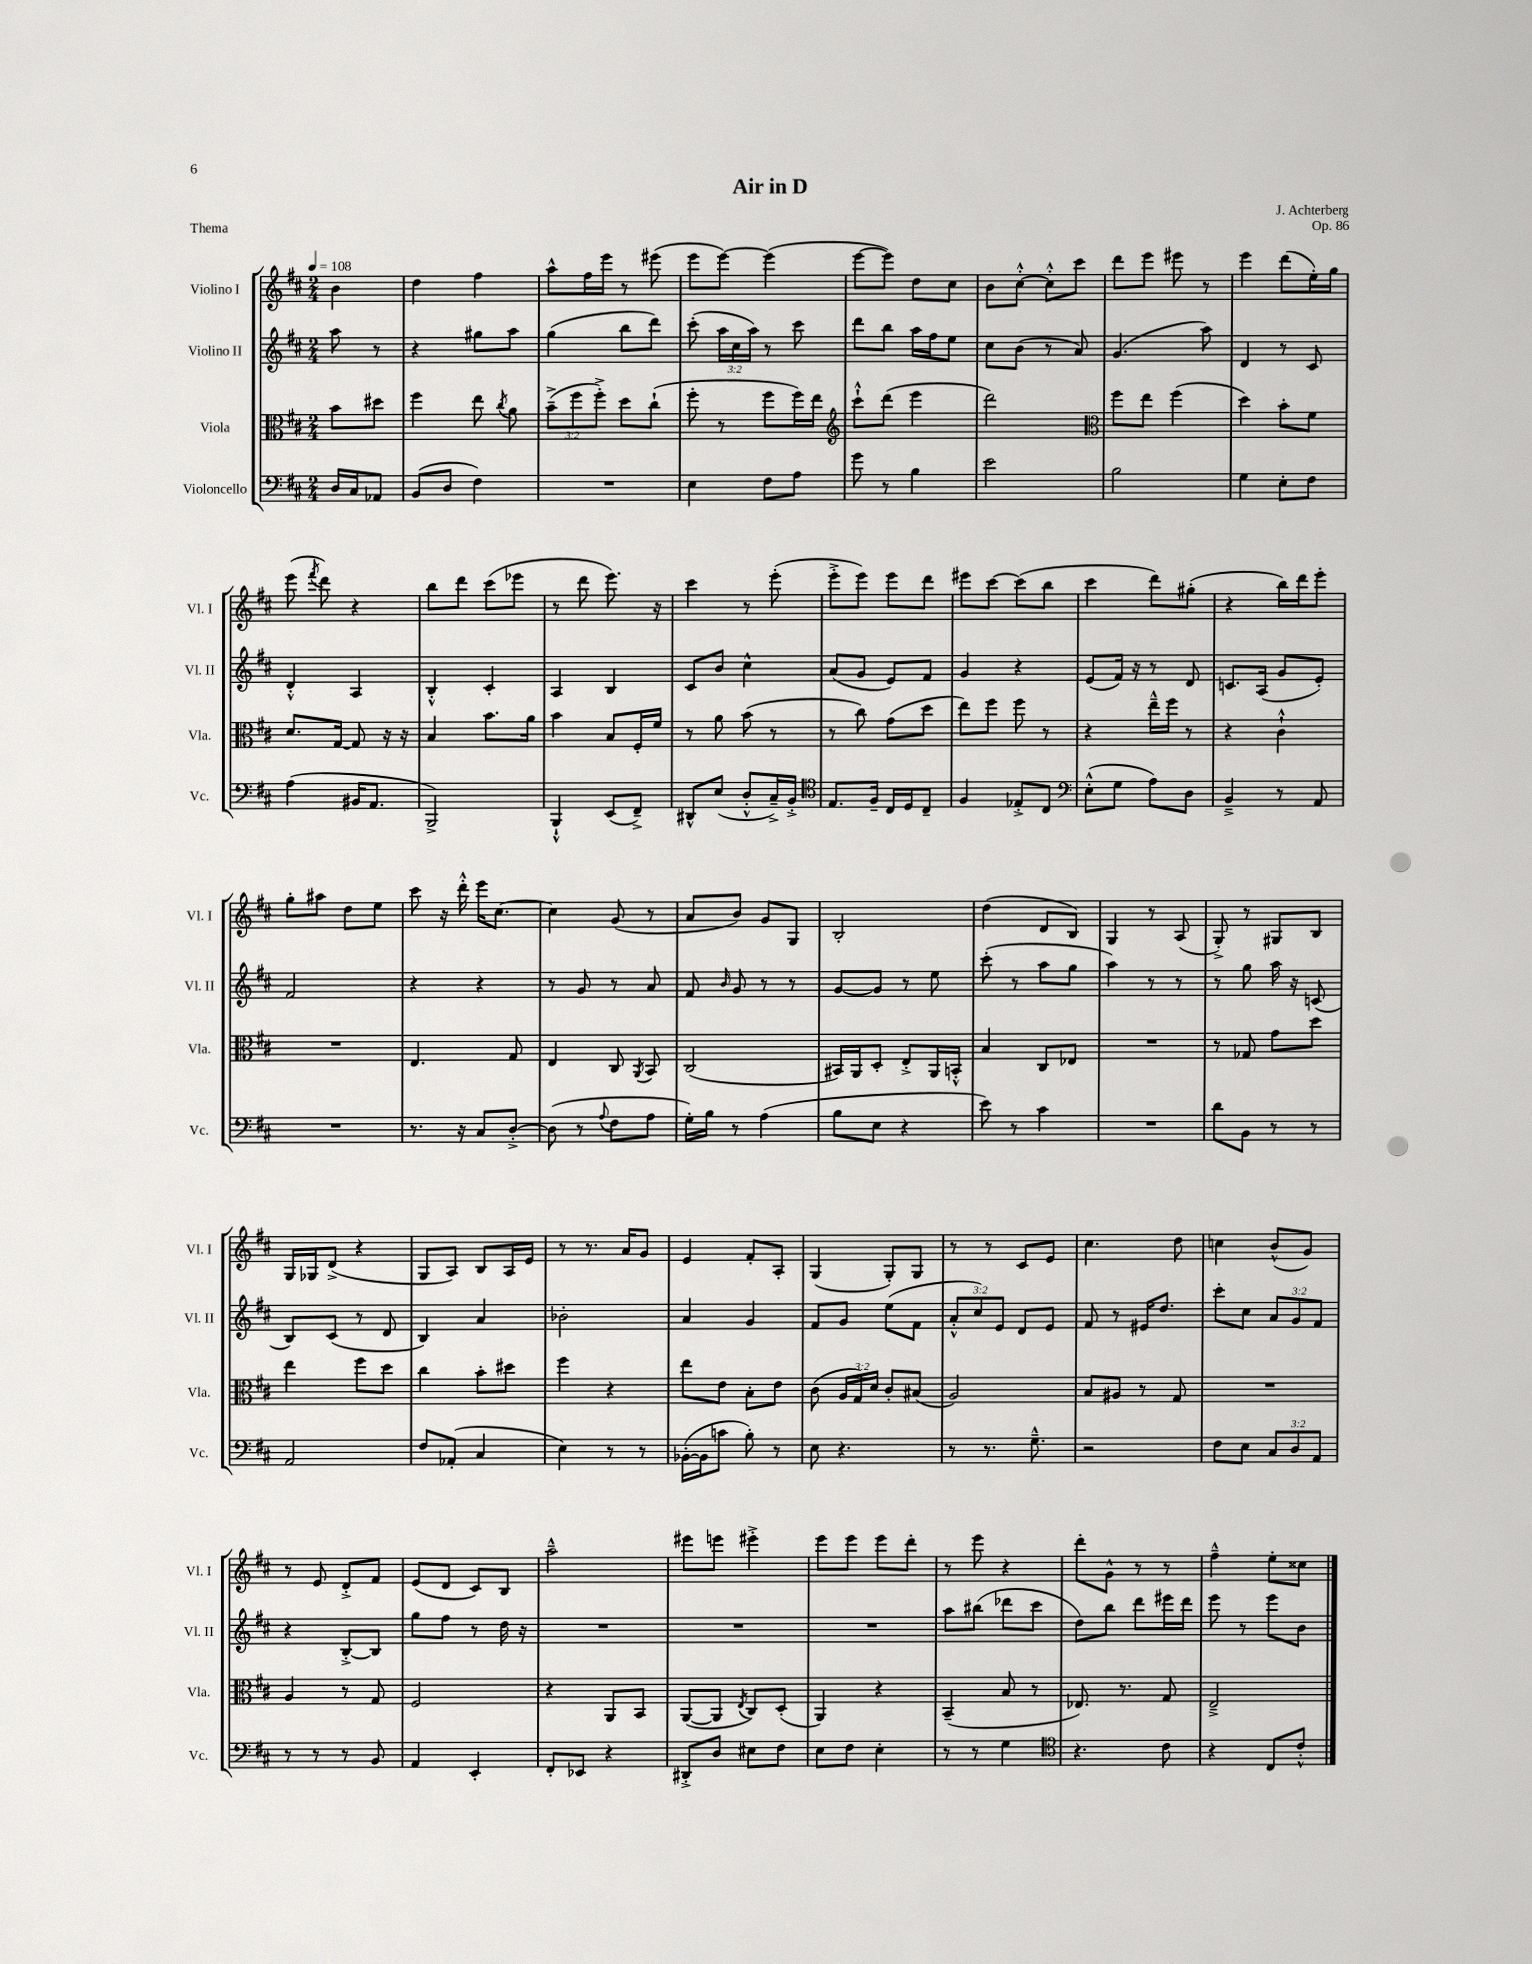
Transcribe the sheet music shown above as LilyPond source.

\header { title = "Air in D" composer = "J. Achterberg" opus = "Op. 86" piece = "Thema" }
<<
\new StaffGroup <<
\new Staff = "s0" \with { instrumentName = "Violino I" shortInstrumentName = "Vl. I" } {
    \clef treble \key d \major \numericTimeSignature \time 2/4 \partial 4 \tempo 4 = 108
    \autoBeamOff b'4 |
    d''4 fis''4 |
    a''8[-^ fis''16 e'''16] r8 eis'''8( |
    e'''8[ e'''8]~) e'''4( |
    e'''8[~ e'''8]) d''8[ cis''8] |
    b'8[ cis''8]~-.-^ cis''8[-.-^ cis'''8] |
    d'''8[ e'''8] eis'''8 r8 |
    e'''4 d'''8[( e''16-.) g''16] |
    e'''8( \acciaccatura { fis'''8 } d'''8) r4 |
    b''8[ d'''8] cis'''8[( ees'''8] |
    r8 d'''8 e'''8.) r16 |
    cis'''4 r8 e'''8-.( |
    e'''8[-.-> e'''8]) e'''8[ d'''8] |
    eis'''8[ cis'''8]~ cis'''8[( b''8] |
    cis'''4 d'''8[) gis''8]-.( |
    r4 b''16[) d'''16 e'''8]-. |
    g''8[-. ais''8] d''8[ e''8] |
    cis'''8 r16 d'''16-.-^ e'''16[ cis''8.]~ |
    cis''4 g'8( r8 |
    a'8[ b'8]) g'8[ g8] |
    b2-. |
    d''4( d'8[ b8]) |
    g4 r8 a8( |
    g8-.->) r8 gis8[ b8] |
    g16[ ges16 d'8]->( r4 |
    g8[ a8]) b8[ a16 e'16] |
    r8 r8. a'16[ g'8] |
    e'4 fis'8[-. a8]-. |
    g4( g8[-.) g8] |
    r8 r8 cis'8[ e'8] |
    cis''4. d''8 |
    c''4 b'8[-^( g'8]) |
    r8 e'8 d'8[-.-> fis'8] |
    e'8[( d'8] cis'8[) b8] |
    a''2---^ |
    eis'''8[ e'''8] eis'''4-.-> |
    e'''8[ e'''8] e'''8[ d'''8]-. |
    r8 e'''8 r4 |
    d'''8[-. g'8]-^ r8 r8 |
    fis''4---^ e''8[-. cisis''8] \bar "|." |
}
\new Staff = "s1" \with { instrumentName = "Violino II" shortInstrumentName = "Vl. II" } {
    \clef treble \key d \major \numericTimeSignature \time 2/4 \override Staff.TupletNumber.text = #tuplet-number::calc-fraction-text \partial 4
    \autoBeamOff a''8 r8 |
    r4 gis''8[ a''8] |
    g''4( b''8[ d'''8]) |
    cis'''8-.( \tuplet 3/2 { a''16[ cis''16 a''16]) } r8 cis'''8 |
    d'''8[ b''8] a''16[ fis''16 e''8] |
    cis''8[ b'8]( r8 a'8) |
    g'4.( a''8) |
    d'4 r8 cis'8 |
    d'4-.-^ a4 |
    b4-.-^ cis'4-. |
    a4 b4 |
    cis'8[ b'8] cis''4-^ |
    a'8[( g'8] e'8[) fis'8] |
    g'4 r4 |
    e'8[( fis'16]) r16 r8 d'8 |
    c'8.[ a16]( g'8[ e'8]-.) |
    fis'2 |
    r4 r4 |
    r8 g'8 r8 a'8 |
    fis'8 \grace { b'16 } g'8 r8 r8 |
    g'8[~ g'8] r8 e''8 |
    cis'''8-.( r8 a''8[ g''8] |
    a''4) r8 r8 |
    r8 g''8 a''16 r16 c'8( |
    b8[) cis'8]( r8 d'8 |
    b4) a'4 |
    bes'2-. |
    a'4 g'4 |
    fis'8[ g'8] e''8[( fis'8] |
    \tuplet 3/2 { a'8[-.-^ cis''8) e'8] } d'8[ e'8] |
    fis'8 r8 eis'16[ d''8.] |
    cis'''8[-. cis''8] \tuplet 3/2 { a'8[ g'8 fis'8] } |
    r4 b8[~-.-> b8] |
    g''8[ fis''8] r8 d''16 r16 |
    R2 |
    R2 |
    R2 |
    a''8[ bis''8]( des'''8[ cis'''8] |
    d''8[) b''8] d'''8[ eis'''16 d'''16] |
    e'''8 r8 e'''8[ b'8] \bar "|." |
}
\new Staff = "s2" \with { instrumentName = "Viola" shortInstrumentName = "Vla." } {
    \clef alto \key d \major \numericTimeSignature \time 2/4 \override Staff.TupletNumber.text = #tuplet-number::calc-fraction-text \partial 4
    \autoBeamOff b'8[ dis''8] |
    fis''4 e''8 \acciaccatura { cis''8 } a'8 |
    \tuplet 3/2 { b'8[--->( fis''8 fis''8]-.->) } d''8[ cis''8]-!( |
    fis''8-. r8 fis''8[ fis''16) e''16] |
    \clef treble cis'''8[-!-^ d'''8]( e'''4 |
    d'''2) |
    \clef alto fis''8[ e''8] fis''4( |
    d''4) b'8[-. fis'8] |
    d'8.[ g16]~ g8 r16 r16 |
    b4 b'8.[ a'16] |
    b'4 b8[ fis16-. fis'16] |
    r8 a'8 b'8( r8 |
    r8 cis''8) g'8[( d''8] |
    e''8[) fis''8] fis''8 r8 |
    r4 e''16[---^ fis''16] r8 |
    r4 cis'4-!-^ |
    R2 |
    e4. g8 |
    e4 cis8 \acciaccatura { a,8 } b,8 |
    cis2( |
    bis,16[) a,16 d8]-. e8[-.-> a,16 b,16]-.-^ |
    b4 cis8[ ees8] |
    R2 |
    r8 ges8 g'8[ d''8] |
    e''4 fis''8[ d''8] |
    cis''4 b'8[-. dis''8] |
    fis''4 r4 |
    e''8[ e'8] b8[-. e'8] |
    cis'8( \tuplet 3/2 { a16[ g16) d'16] } cis'8[-. bis8]( |
    a2) |
    b8[ ais8] r8 g8 |
    R2 |
    a4 r8 g8 |
    fis2 |
    r4 a,8[ b,8] |
    a,8[~( a,8] \acciaccatura { e8 } cis8[) d8]-.( |
    a,4) r4 |
    b,4--( b8 r8 |
    ees8.) r8. g8 |
    e2---> \bar "|." |
}
\new Staff = "s3" \with { instrumentName = "Violoncello" shortInstrumentName = "Vc." } {
    \clef bass \key d \major \numericTimeSignature \time 2/4 \override Staff.TupletNumber.text = #tuplet-number::calc-fraction-text \partial 4
    \autoBeamOff d16[ cis16 aes,8] |
    b,8[( d8] fis4) |
    R2 |
    e4 fis8[ a8] |
    g'8 r8 b4 |
    e'2 |
    b2 |
    g4 e8[-. fis8] |
    a4( bis,16[ a,8.] |
    b,,2->) |
    b,,4-!-^ e,8[( fis,8]--->) |
    dis,8[-^ e8]( d8[-.-^ cis16--->) b,16]-.-> |
    \clef tenor e8.[ fis16]-- cis16[ d16 cis8]-- |
    fis4 ees8[-.-> cis8] |
    \clef bass e8[-.-^( g8] a8[) d8] |
    b,4---> r8 a,8 |
    R2 |
    r8. r16 cis8[ d8]~-.-> |
    d8( r8 \appoggiatura { a8 } fis8[ a8] |
    g16[-.) b16] r8 a4( |
    b8[ e8] r4 |
    e'8) r8 cis'4 |
    R2 |
    d'8[ b,8] r8 r8 |
    a,2 |
    fis8[ aes,8]-.( cis4 |
    e4) r8 r8 |
    bes,16[~-.( bes,16 c'8] b8-.) r8 |
    e8 r4. |
    r8 r8. g8.---^ |
    r2 |
    fis8[ e8] \tuplet 3/2 { cis8[ d8 a,8] } |
    r8 r8 r8 b,8 |
    a,4 e,4-. |
    fis,8[-. ees,8] r4 |
    dis,8[-.-> d8] eis8[ fis8] |
    e8[ fis8] e4-. |
    r8 r8 g4 |
    \clef tenor r4. cis'8 |
    r4 cis8[ cis'8]-.-^ \bar "|." |
}
>>
>>
\layout { \context { \Score \remove "Bar_number_engraver" } }
